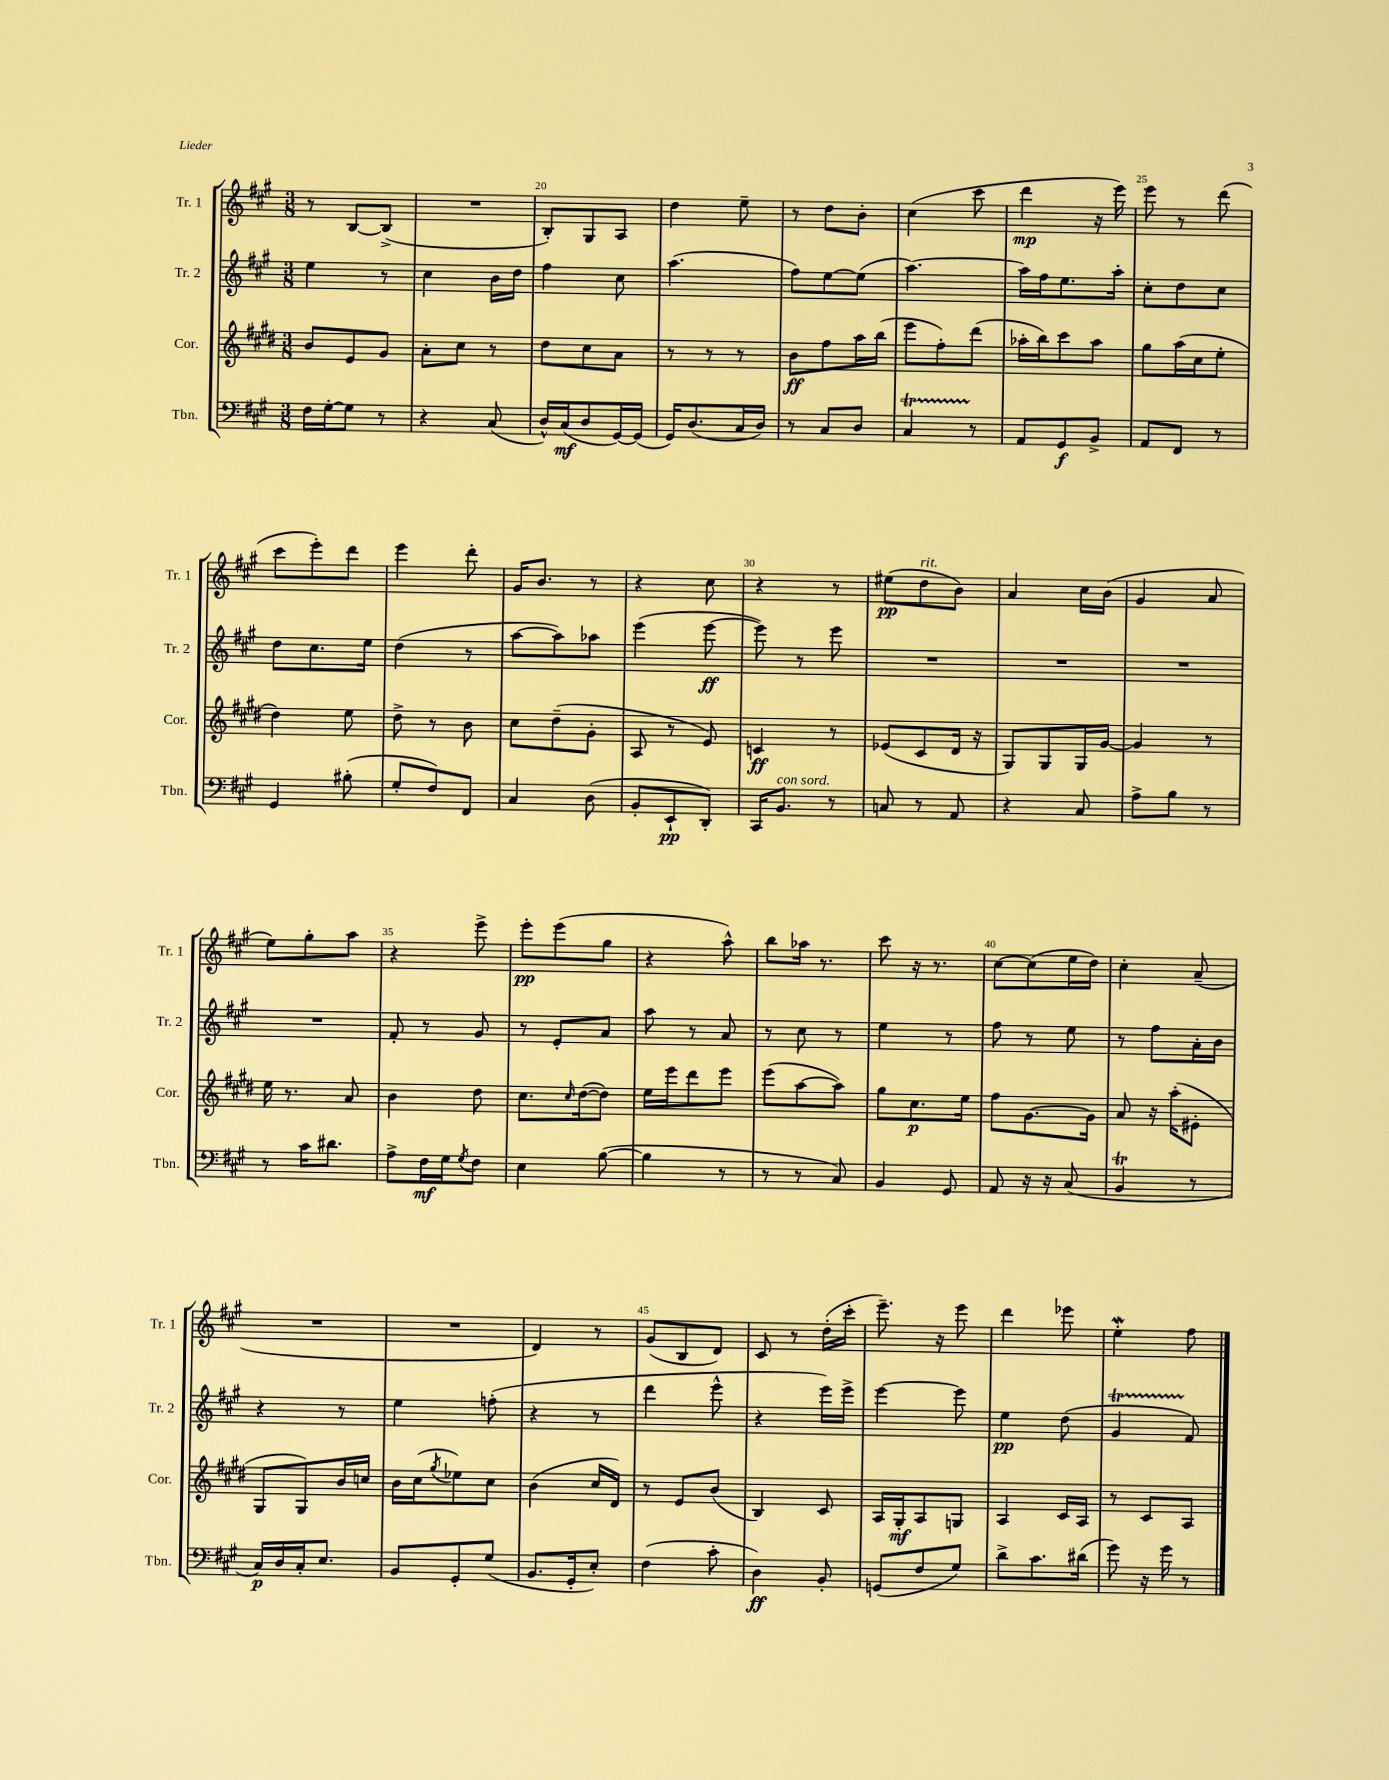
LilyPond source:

<<
\new StaffGroup <<
\new Staff = "s0" \with { instrumentName = "Tr. 1" shortInstrumentName = "Tr. 1" } {
    \clef treble \key a \major \numericTimeSignature \time 3/8
    r8 b8~ b8->( |
    R4. |
    b8-.) gis8 a8 |
    d''4 e''8-- |
    r8 d''8 b'8-. |
    cis''4( cis'''8 |
    d'''4\mp r16 e'''16) |
    e'''8 r8 d'''8( |
    cis'''8 e'''8-.) d'''8 |
    e'''4 d'''8-. |
    gis'16 b'8. r8 |
    r4 cis''8 |
    r4 r8 |
    eis''8\pp( d''8^\markup { \italic "rit." } b'8) |
    a'4 cis''16 b'16( |
    gis'4 a'8 |
    e''8) gis''8-. a''8 |
    r4 e'''8-> |
    e'''8-.\pp e'''8( gis''8 |
    r4 a''8-^) |
    b''8 aes''16 r8. |
    cis'''8 r16 r8. |
    cis''8~ cis''8( e''16 d''16) |
    cis''4-. a'8--( |
    R4. |
    R4. |
    d'4) r8 |
    gis'8( b8 d'8) |
    cis'8 r8 d''16-.( cis'''16-. |
    e'''8.--) r16 e'''8 |
    d'''4 ees'''8 |
    e''4-.\mordent fis''8 \bar "|." |
}
\new Staff = "s1" \with { instrumentName = "Tr. 2" shortInstrumentName = "Tr. 2" } {
    \clef treble \key a \major \numericTimeSignature \time 3/8
    e''4 r8 |
    cis''4 b'16 d''16 |
    fis''4 cis''8 |
    a''4.( |
    fis''8) e''8~ e''8( |
    a''4.~) |
    a''16 fis''16 e''8. a''16-. |
    cis''8-. d''8 cis''8 |
    d''8 cis''8. e''16 |
    d''4( r8 |
    a''8~ a''8) aes''8 |
    e'''4( e'''8~\ff |
    e'''8) r8 e'''8 |
    R4. |
    R4. |
    R4. |
    R4. |
    fis'8-. r8 gis'8 |
    r8 e'8-. a'8 |
    a''8 r8 a'8 |
    r8 cis''8 r8 |
    e''4 r8 |
    fis''8 r8 e''8 |
    r8 fis''8 a'16-. b'16 |
    r4 r8 |
    e''4 f''8-.( |
    r4 r8 |
    d'''4 e'''8-^ |
    r4 e'''16) e'''16-> |
    e'''4~ e'''8 |
    e''4\pp d''8( |
    gis'4\startTrillSpan fis'8\stopTrillSpan) \bar "|." |
}
\new Staff = "s2" \with { instrumentName = "Cor." shortInstrumentName = "Cor." } {
    \clef treble \key e \major \numericTimeSignature \time 3/8
    b'8 e'8 gis'8 |
    a'8-. cis''8 r8 |
    dis''8 cis''8 a'8 |
    r8 r8 r8 |
    b'8\ff fis''8 a''16 b''16( |
    e'''8 fis''8-.) dis'''8( |
    aes''16-. b''16) cis'''8 aes''8 |
    gis''8 a''16( cis''16 e''8-. |
    dis''4) e''8 |
    dis''8-> r8 b'8 |
    cis''8 dis''8--( gis'8-. |
    a8 r8 e'8) |
    c'4\ff r8 |
    ees'8( cis'8 dis'16 r16 |
    gis8) gis8 gis16 gis'16~ |
    gis'4 r8 |
    e''16 r8. a'8 |
    b'4 dis''8 |
    cis''8. \grace { cis''16 } dis''16~( dis''8) |
    e''16 e'''16 dis'''8 e'''8 |
    e'''8( a''8~ a''8) |
    gis''8 cis''8.\p e''16 |
    fis''8 gis'8.~ gis'16 |
    a'8 r16 a''16-.( eis'8-. |
    gis8 gis8) b'16 c''16 |
    b'16 cis''16( \acciaccatura { gis''8 } ees''8) cis''8 |
    b'4( cis''16 dis'16) |
    r8 e'8 b'8( |
    b4) cis'8 |
    a16 gis16-.\mf a8 g8 |
    a4 cis'16 a16 |
    r8 cis'8 a8 \bar "|." |
}
\new Staff = "s3" \with { instrumentName = "Tbn." shortInstrumentName = "Tbn." } {
    \clef bass \key a \major \numericTimeSignature \time 3/8
    fis16 gis16~-. gis8 r8 |
    r4 cis8( |
    d16-^) cis16\mf( d8 gis,16~) gis,16( |
    gis,16) d8.( cis16 d16) |
    r8 cis8 d8 |
    cis4\startTrillSpan r8\stopTrillSpan |
    a,8 gis,8\f b,8-> |
    a,8 fis,8 r8 |
    gis,4 bis8-.( |
    gis8-. fis8) fis,8 |
    cis4 d8( |
    b,8-. e,8-!\pp d,8-.) |
    cis,16 b,8.^\markup { \italic "con sord." } r8 |
    c8 r8 a,8 |
    r4 cis8 |
    a8-> b8 r8 |
    r8 cis'16 dis'8. |
    a8-> fis16\mf gis16 \acciaccatura { gis8 } fis8 |
    e4 b8~( |
    b4 r8 |
    r8 r8 cis8) |
    b,4 gis,8 |
    a,8 r16 r16 cis8( |
    b,4\trill r8 |
    cis16\p) d16 cis16-. e8. |
    b,8 gis,8-. gis8( |
    b,8. gis,16-. e8-.) |
    fis4( cis'8-. |
    d4\ff) b,8-. |
    g,8( fis8 gis8) |
    d'8-> cis'8. dis'16( |
    gis'8) r16 gis'16 r8 \bar "|." |
}
>>
>>
\layout { \context { \Score currentBarNumber = #18 \override BarNumber.break-visibility = ##(#f #t #t) barNumberVisibility = #(every-nth-bar-number-visible 5) } }
